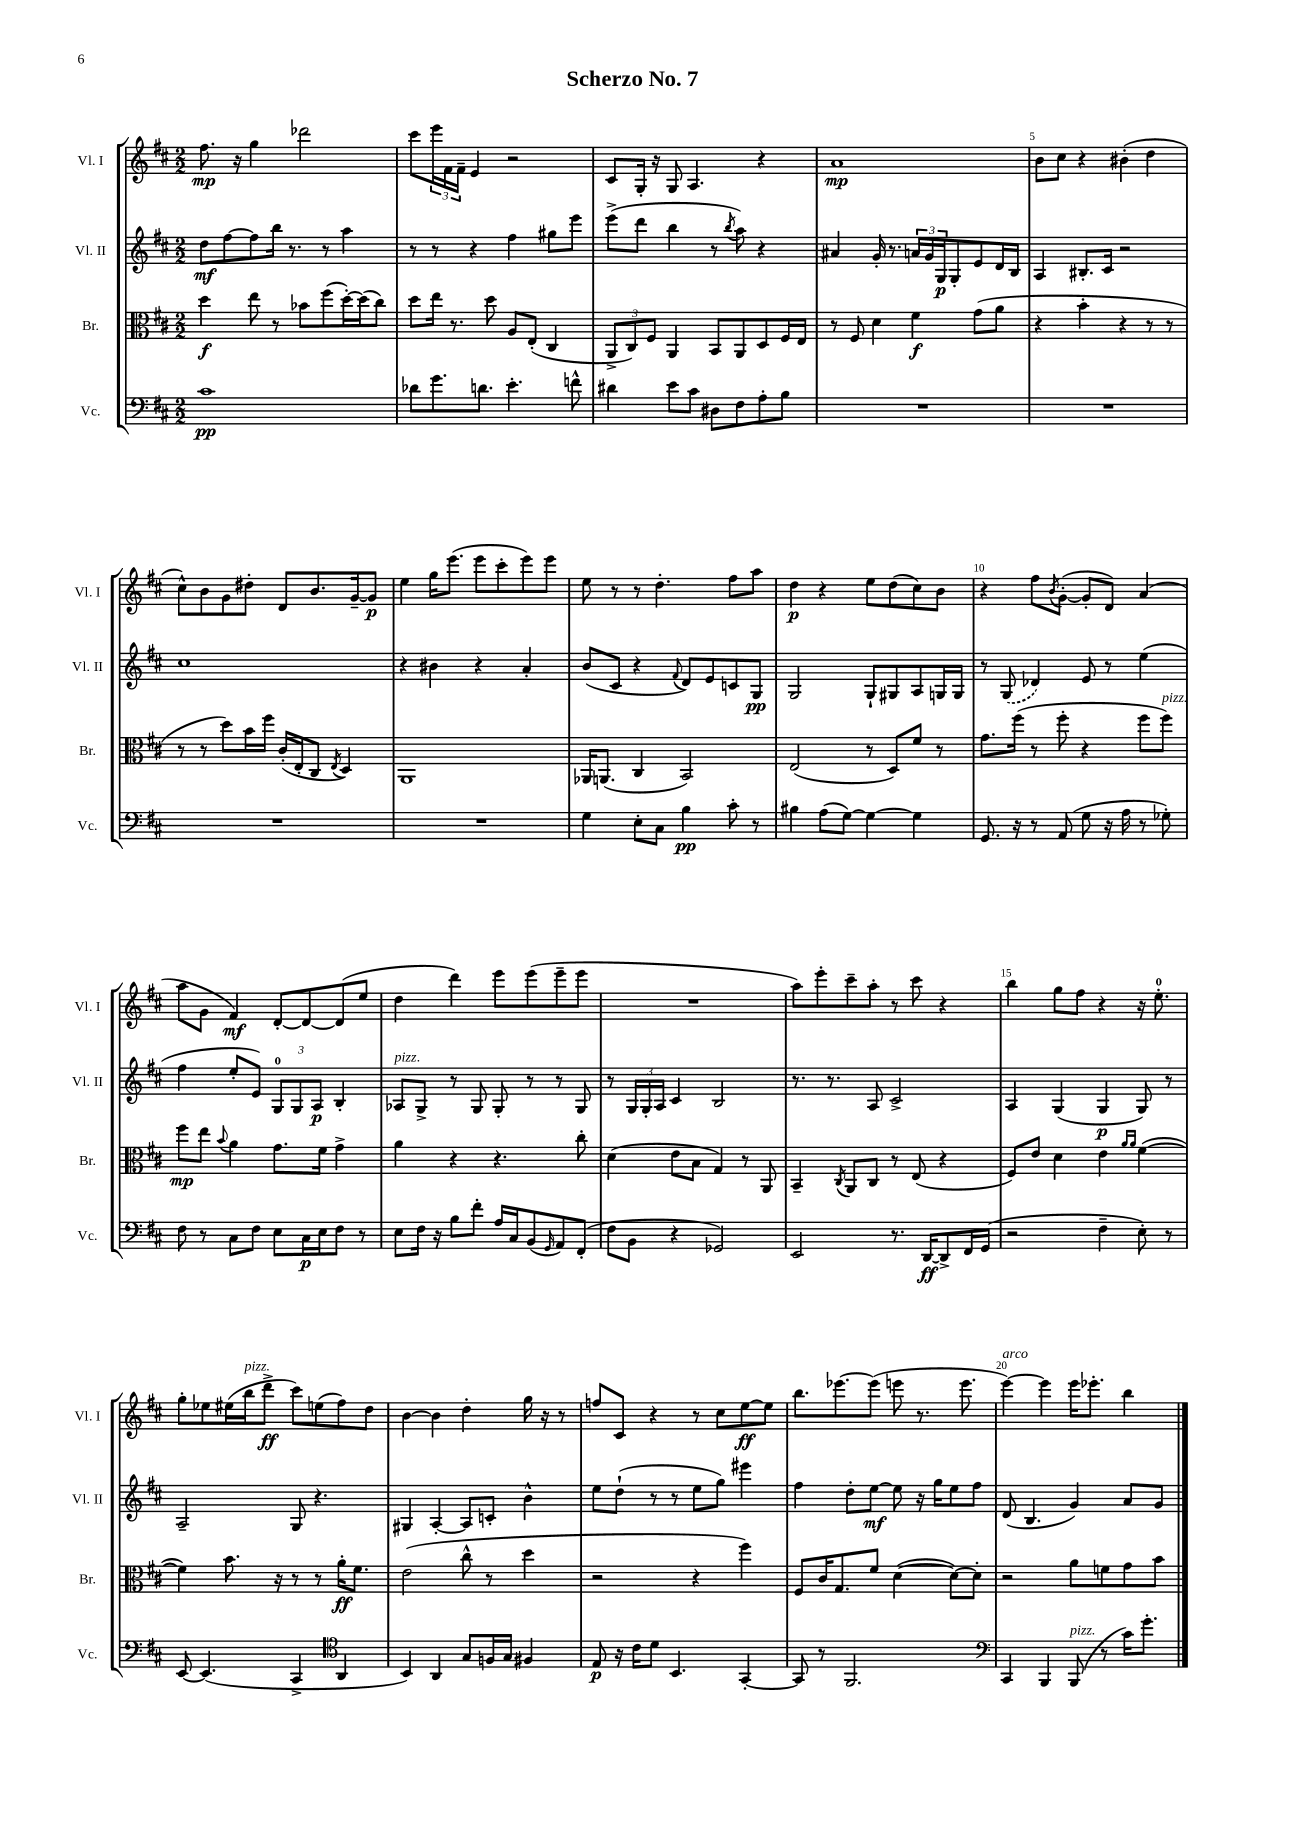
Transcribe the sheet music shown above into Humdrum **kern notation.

**kern	**dynam	**kern	**dynam	**kern	**dynam	**kern	**dynam
*part4	*part4	*part3	*part3	*part2	*part2	*part1	*part1
*staff4	*staff4	*staff3	*staff3	*staff2	*staff2	*staff1	*staff1
*I"Vc.	*	*I"Br.	*	*I"Vl. II	*	*I"Vl. I	*
*I'Vc.	*	*I'Br.	*	*I'Vl. II	*	*I'Vl. I	*
*clefF4	*	*clefC3	*	*clefG2	*	*clefG2	*
*k[f#c#]	*	*k[f#c#]	*	*k[f#c#]	*	*k[f#c#]	*
*M2/2	*	*M2/2	*	*M2/2	*	*M2/2	*
=1	=1	=1	=1	=1	=1	=1	=1
1c#	pp	4dd\	f	8dd\L	mf	8.ff#\	mp
.	.	.	.	[8ff#\	.	.	.
.	.	.	.	.	.	16r	.
.	.	8ee\	.	8ff#\]	.	4gg\	.
.	.	8r	.	16bb\Jk	.	.	.
.	.	.	.	8.r	.	.	.
.	.	8b-X\L	.	.	.	2ddd-X\	.
.	.	(8ff#\	.	8r	.	.	.
.	.	[16dd'\L)	.	4aa\	.	.	.
.	.	(16dd\J]	.	.	.	.	.
.	.	8cc#\J)	.	.	.	.	.
=2	=2	=2	=2	=2	=2	=2	=2
8d-X\L	.	8dd\L	.	8r	.	8ccc#\L	.
8.g\	.	16ee\Jk	.	8r	.	24eee\L	.
.	.	.	.	.	.	24f#\	.
.	.	8.r	.	.	.	.	.
.	.	.	.	.	.	24f#~\JJ	.
.	.	.	.	4r	.	4e/	.
8.dn\J	.	.	.	.	.	.	.
.	.	8dd\	.	.	.	.	.
4.e'\	.	8A/L	.	4ff#\	.	2r	.
.	.	(8E'/J	.	.	.	.	.
.	.	4C#/	.	8gg#X\L	.	.	.
8fn^^\	.	.	.	8eee\J	.	.	.
=3	=3	=3	=3	=3	=3	=3	=3
4d#X\	.	12AA^/L	.	(8eee^\L	.	8c#/L	.
.	.	12C#/)	.	.	.	.	.
.	.	.	.	8ddd\J	.	16G'/Jk	.
.	.	12F#/J	.	.	.	.	.
.	.	.	.	.	.	16r	.
8e\L	.	4AA/	.	4bb\	.	8G/	.
8c#\J	.	.	.	.	.	4.A/	.
8D#X\L	.	8BB/L	.	8r	.	.	.
.	.	.	.	8qbb/	.	.	.
8F#\	.	8AA/	.	8aa\)	.	.	.
8A'\	.	8D/	.	4r	.	4r	.
8B\J	.	16F#/L	.	.	.	.	.
.	.	16E/JJ	.	.	.	.	.
=4	=4	=4	=4	=4	=4	=4	=4
1r	.	8r	.	4a#X/	.	1a	mp
.	.	8F#/	.	.	.	.	.
.	.	4d\	.	16g'/	.	.	.
.	.	.	.	8.r	.	.	.
.	.	4f#\	f	24an/LL	.	.	.
.	.	.	.	24g/	.	.	.
.	.	.	.	24G/J	p	.	.
.	.	.	.	8G'/	.	.	.
.	.	(8g\L	.	8e/	.	.	.
.	.	8a\J	.	16d/L	.	.	.
.	.	.	.	16B/JJ	.	.	.
=5	=5	=5	=5	=5	=5	=5	=5
1r	.	4r	.	4A/	.	8b\L	.
.	.	.	.	.	.	8cc#\J	.
.	.	4b'\	.	8.B#X'/L	.	4r	.
.	.	.	.	16c#/Jk	.	.	.
.	.	4r	.	2r	.	(4b#X'\	.
.	.	8r	.	.	.	4dd\	.
.	.	8r	.	.	.	.	.
!!LO:LB:g=z
=6	=6	=6	=6	=6	=6	=6	=6
1r	.	8r	.	1cc#	.	8cc#^^\L)	.
.	.	8r	.	.	.	8b\	.
.	.	8dd\L)	.	.	.	8g\	.
.	.	16b\L	.	.	.	8dd#X'\J	.
.	.	16ff#\JJ	.	.	.	.	.
.	.	(16c#'/LL	.	.	.	8d/L	.
.	.	16E'/J	.	.	.	.	.
.	.	8C#/J	.	.	.	8.b/	.
.	.	8qE/	.	.	.	.	.
.	.	4D/)	.	.	.	.	.
.	.	.	.	.	.	[16g~/k	.
.	.	.	.	.	.	8g/J]	p
=7	=7	=7	=7	=7	=7	=7	=7
1r	.	1AA	.	4r	.	4ee\	.
.	.	.	.	4b#X\	.	16gg\KL	.
.	.	.	.	.	.	(8.eee\J	.
.	.	.	.	4r	.	8eee\L	.
.	.	.	.	.	.	8ccc#'\	.
.	.	.	.	4a'/	.	8eee\)	.
.	.	.	.	.	.	8eee\J	.
=8	=8	=8	=8	=8	=8	=8	=8
4G\	.	16AA-X/KL	.	(8b/L	.	8ee\	.
.	.	(8.AAn/J	.	.	.	.	.
.	.	.	.	8c#/J	.	8r	.
8E'\L	.	4C#/	.	4r	.	8r	.
8C#\J	.	.	.	.	.	4.dd'\	.
.	.	.	.	8qqf#/	.	.	.
4B\	pp	2BB/)	.	8d/L)	.	.	.
.	.	.	.	8e/	.	.	.
8c#'\	.	.	.	8cn/	.	8ff#\L	.
8r	.	.	.	8G/J	pp	8aa\J	.
=9	=9	=9	=9	=9	=9	=9	=9
4B#X\	.	(2E/	.	2G/	.	4dd\	p
(8A\L	.	.	.	.	.	4r	.
[8G\J)	.	.	.	.	.	.	.
4G\_	.	8r	.	8G`/L	.	8ee\L	.
.	.	8D/L)	.	8G#X/	.	(8dd\	.
4G\]	.	8f#/J	.	8A/	.	8cc#\)	.
.	.	8r	.	16Gn/L	.	8b\J	.
.	.	.	.	16G/JJ	.	.	.
=10	=10	=10	=10	=10	=10	=10	=10
8.GG/	.	8.g\L	.	8r	.	4r	.
.	.	.	.	(8G/	.	.	.
16r	.	(16ff#\Jk	.	.	.	.	.
8r	.	8r	.	4d-X/)	.	8ff#\L	.
.	.	.	.	.	.	8qb/	.
(8AA/	.	8ff#'\	.	.	.	([8g'\J	.
8G\	.	4r	.	8e/	.	8g'/L]	.
16r	.	.	.	8r	.	8d/J)	.
16A\	.	.	.	.	.	.	.
8r	.	8ff#\L	.	(4ee\	.	(4a/	.
!	!	!LO:TX:a:i:t=pizz.	!	!	!	!	!
8G-X'\)	.	8ff#\J)	.	.	.	.	.
!!LO:LB:g=z
=11	=11	=11	=11	=11	=11	=11	=11
8F#\	.	8ff#\L	mp	4ff#\	.	8aa\L	.
8r	.	8ee\J	.	.	.	8g\J	.
.	.	8qqb/	.	.	.	.	.
8C#\L	.	4a\	.	8ee'/L	.	4f#/)	mf
8F#\J	.	.	.	8e/J)	.	.	.
8E\L	.	8.g\L	.	12G/L	.	[8d'/L	.
.	.	.	.	12G/	.	.	.
16C#\L	p	.	.	.	.	8d/_	.
.	.	.	.	12A/J	p	.	.
16E\J	.	16f#\Jk	.	.	.	.	.
8F#\J	.	4g^\	.	4B'/	.	(8d/]	.
8r	.	.	.	.	.	8ee/J	.
=12	=12	=12	=12	=12	=12	=12	=12
!	!	!	!	!LO:TX:a:i:t=pizz.	!	!	!
8E\L	.	4a\	.	8A-X/L	.	4dd\	.
16F#\Jk	.	.	.	8G^/J	.	.	.
16r	.	.	.	.	.	.	.
8B\L	.	4r	.	8r	.	4ddd\)	.
8f#'\J	.	.	.	8G/	.	.	.
16A/LL	.	4.r	.	8G'/	.	8eee\L	.
16C#/J	.	.	.	.	.	.	.
(8BB/	.	.	.	8r	.	(8eee\	.
16qqGG/	.	.	.	.	.	.	.
8AA/)	.	.	.	8r	.	8eee~\	.
(8FF#'/J	.	8cc#'\	.	8G/	.	8eee\J	.
=13	=13	=13	=13	=13	=13	=13	=13
8F#\L	.	(4d\	.	8r	.	1r	.
8BB\J	.	.	.	24G/LL	.	.	.
.	.	.	.	24G'/	.	.	.
.	.	.	.	24A/JJ	.	.	.
4r	.	8e\L	.	4c#/	.	.	.
.	.	8B\J	.	.	.	.	.
2GG-X/)	.	4G/)	.	2B/	.	.	.
.	.	8r	.	.	.	.	.
.	.	8AA/	.	.	.	.	.
=14	=14	=14	=14	=14	=14	=14	=14
2EE/	.	4BB~/	.	8.r	.	8aa\L)	.
.	.	.	.	.	.	8eee'\	.
.	.	.	.	8.r	.	.	.
.	.	8qC#/	.	.	.	.	.
.	.	8AA/L	.	.	.	8ccc#~\	.
.	.	8C#/J	.	8A/	.	8aa'\J	.
8.r	.	8r	.	2c#^/	.	8r	.
.	.	(8E/	.	.	.	8ccc#\	.
[16DD/KL	ff	.	.	.	.	.	.
8DD^/]	.	4r	.	.	.	4r	.
16FF#/L	.	.	.	.	.	.	.
(16GG/JJ	.	.	.	.	.	.	.
=15	=15	=15	=15	=15	=15	=15	=15
2r	.	8F#/L)	.	4A/	.	4bb\	.
.	.	8e/J	.	.	.	.	.
.	.	4d\	.	(4G/	.	8gg\L	.
.	.	.	.	.	.	8ff#\J	.
4F#~\	.	4e\	.	4G/	p	4r	.
.	.	16qqa/LL	.	.	.	.	.
.	.	16qqa/JJ	.	.	.	.	.
8E'\)	.	([4f#\	.	8G/)	.	16r	.
.	.	.	.	.	.	8.ee'\	.
8r	.	.	.	8r	.	.	.
!!LO:LB:g=z
=16	=16	=16	=16	=16	=16	=16	=16
[8EE/	.	4f#\])	.	2A~/	.	8gg'\L	.
(4.EE/]	.	.	.	.	.	8ee-X\	.
.	.	8.b\	.	.	.	(16ee#X\L	.
!	!	!	!	!	!	!LO:TX:a:i:t=pizz.	!
.	.	.	.	.	.	16bb\J	.
.	.	.	.	.	.	8ddd^\J	ff
.	.	16r	.	.	.	.	.
4CC#^/	.	8r	.	8G/	.	8ccc#\L)	.
.	.	8r	.	4.r	.	(8een\	.
*clefC4	*	*	*	*	*	*	*
4AA/	.	16a'\KL	ff	.	.	8ff#\)	.
.	.	8.f#\J	.	.	.	.	.
.	.	.	.	.	.	8dd\J	.
=17	=17	=17	=17	=17	=17	=17	=17
4BB/)	.	(2e\	.	4G#X/	.	[4b\	.
4AA/	.	.	.	[4A'/	.	4b\]	.
8G/L	.	8cc#^^\	.	8A/L]	.	4dd'\	.
16Fn/L	.	8r	.	8cn'/J	.	.	.
16G/JJ	.	.	.	.	.	.	.
4F#X/	.	4dd\	.	4b^^\	.	16gg\	.
.	.	.	.	.	.	16r	.
.	.	.	.	.	.	8r	.
=18	=18	=18	=18	=18	=18	=18	=18
8E/	p	2r	.	8ee\L	.	8ffn/L	.
16r	.	.	.	(8dd`\J	.	8c#/J	.
16c#\KL	.	.	.	.	.	.	.
8d\J	.	.	.	8r	.	4r	.
4.BB/	.	.	.	8r	.	.	.
.	.	4r	.	8ee\L	.	8r	.
.	.	.	.	8gg\J)	.	8cc#\L	.
[4GG'/	.	4ff#\)	.	4eee#X\	.	[8ee\	ff
.	.	.	.	.	.	8ee\J]	.
=19	=19	=19	=19	=19	=19	=19	=19
8GG/]	.	8F#/L	.	4ff#\	.	8.bb\L	.
8r	.	16c#/K	.	.	.	.	.
.	.	8.G/	.	.	.	[8.eee-X\	.
2.FF#/	.	.	.	8dd'\L	.	.	.
.	.	8f#/J	.	[8ee\J	mf	(8eee-\J]	.
.	.	([4d\	.	8ee\]	.	8eeen\	.
.	.	.	.	16r	.	8.r	.
.	.	.	.	16gg\KL	.	.	.
.	.	8d\L_)	.	8ee\	.	.	.
.	.	.	.	.	.	8.eee\	.
.	.	8d'\J]	.	8ff#\J	.	.	.
=20	=20	=20	=20	=20	=20	=20	=20
*clefF4	*	*	*	*	*	*	*
!	!	!	!	!	!	!LO:TX:a:i:t=arco	!
4CC#/	.	2r	.	(8d/	.	[4eee\)	.
.	.	.	.	4.B/	.	.	.
4BBB/	.	.	.	.	.	4eee\]	.
!LO:TX:a:i:t=pizz.	!	!	!	!	!	!	!
(8BBB/	.	8a\L	.	4g/)	.	16eee\KL	.
.	.	.	.	.	.	8.eee-X'\J	.
8r	.	8fn\	.	.	.	.	.
16c#\KL)	.	8g\	.	8a/L	.	4bb\	.
8.g'\J	.	.	.	.	.	.	.
.	.	8b\J	.	8g/J	.	.	.
==	==	==	==	==	==	==	==
*-	*-	*-	*-	*-	*-	*-	*-
